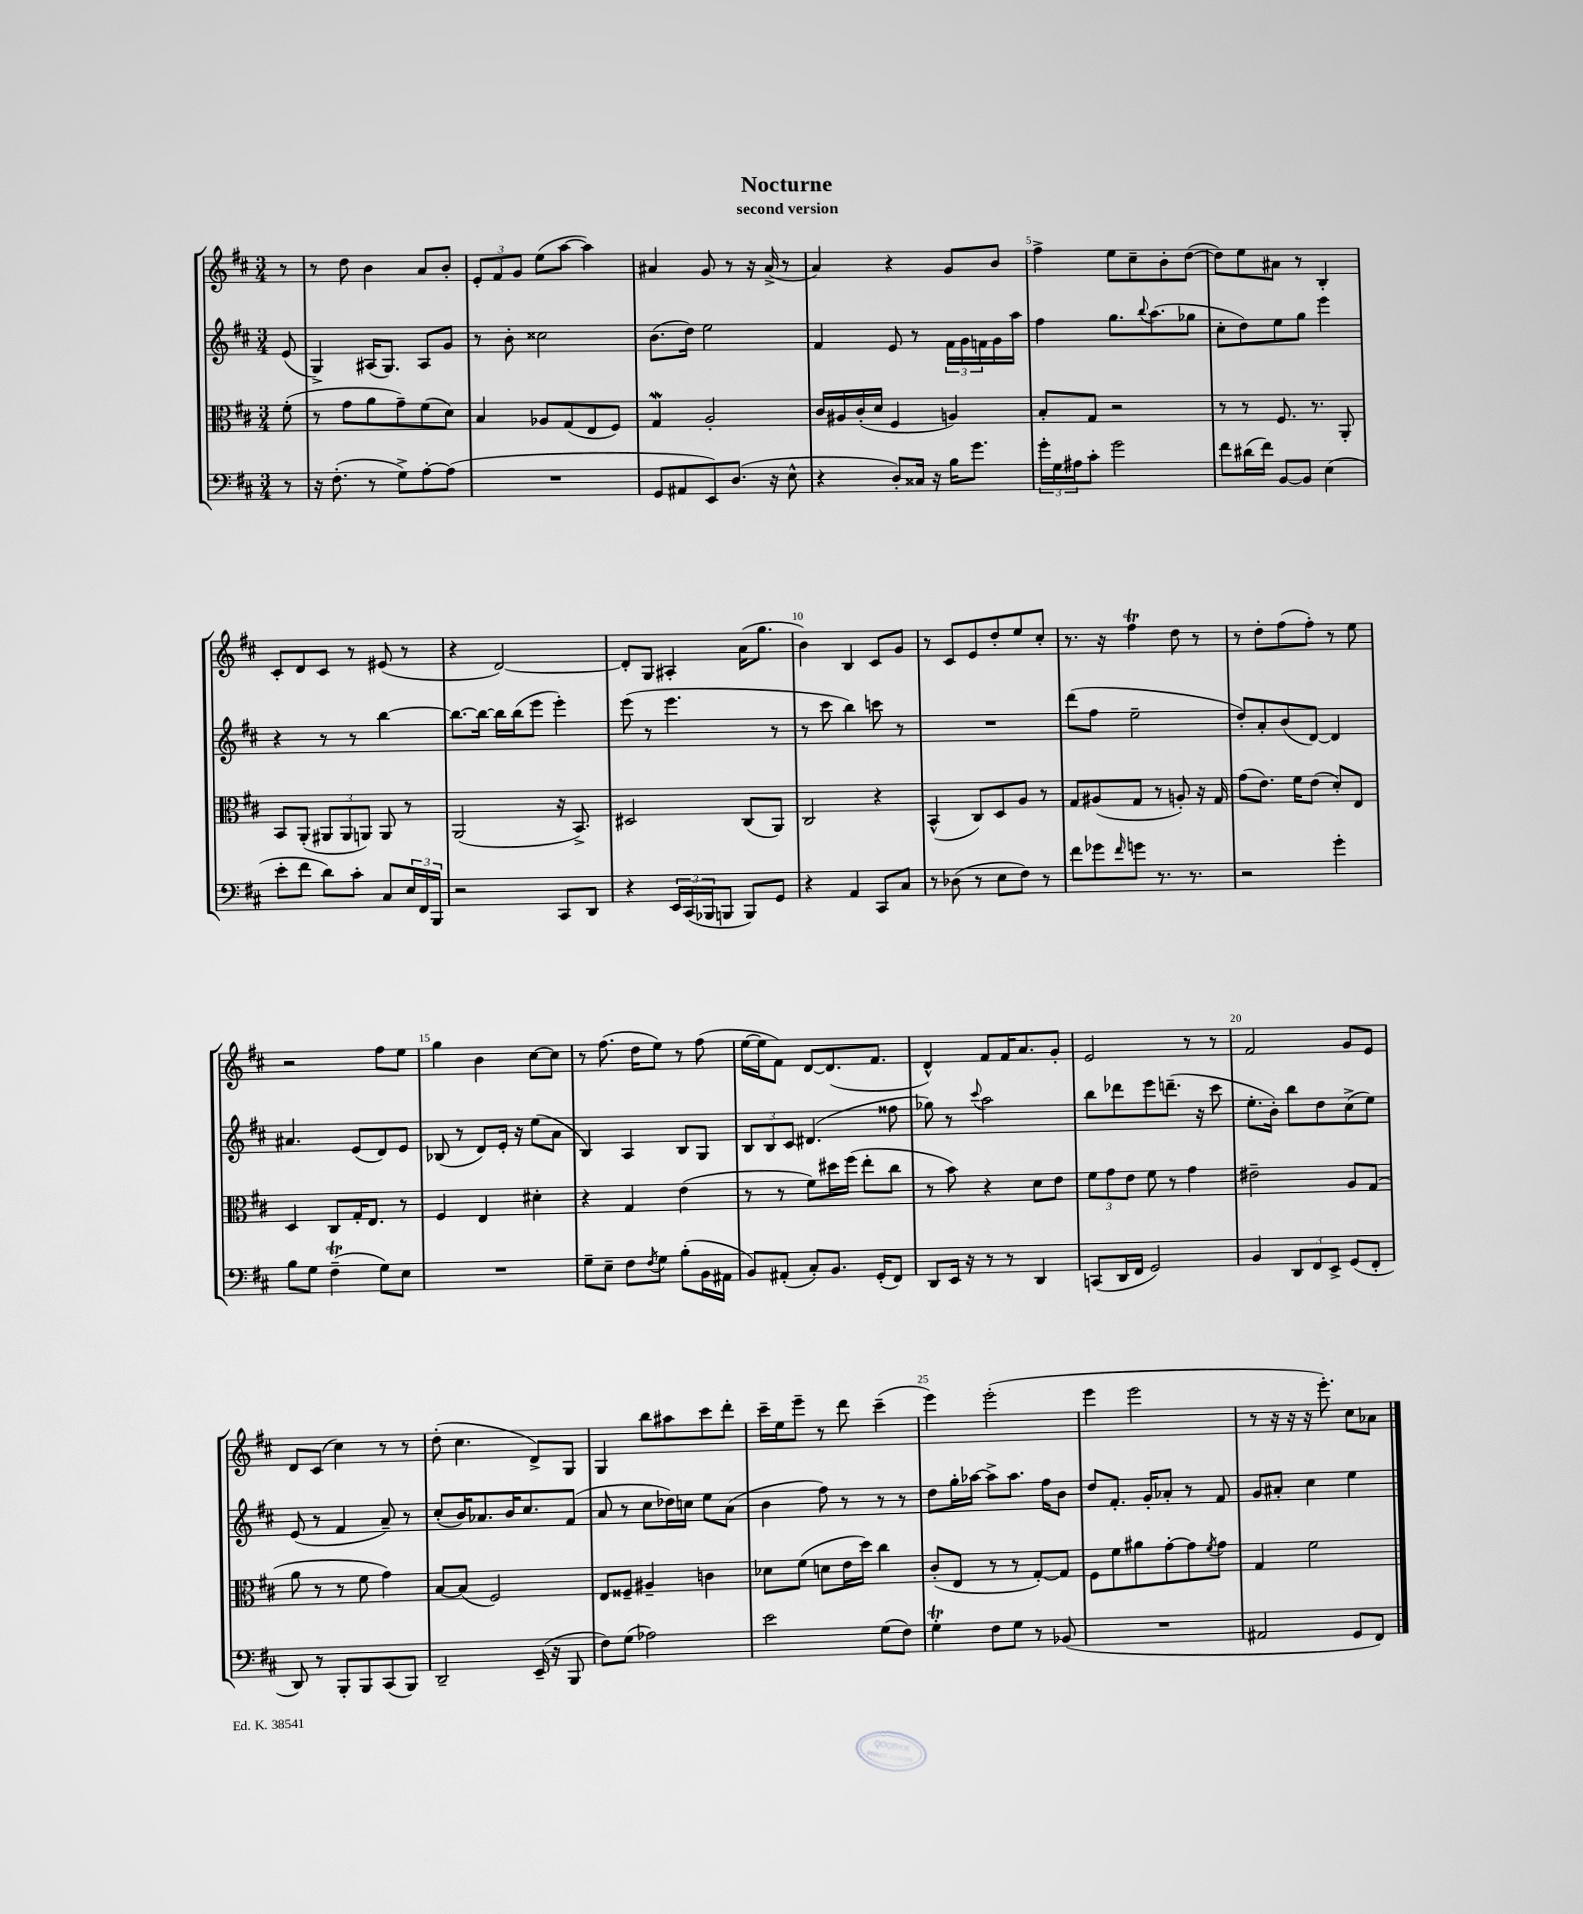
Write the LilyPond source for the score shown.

\header { title = "Nocturne" subtitle = "second version" }
<<
\new StaffGroup <<
\new Staff = "s0" {
    \clef treble \key d \major \numericTimeSignature \time 3/4 \partial 8
    r8 |
    r8 d''8 b'4 a'8 b'8-. |
    \tuplet 3/2 { e'8-. fis'8 g'8 } e''8( a''8~ a''4) |
    ais'4 g'8 r8 r16 ais'16->( r8 |
    a'4) r4 g'8 b'8 |
    fis''4-> e''8 cis''8-- b'8-. d''8~( |
    d''8) e''8 ais'8 r8 b4-. |
    cis'8-. d'8 cis'8 r8 eis'8( r8 |
    r4 d'2~) |
    d'8-. g8 ais4-. a'16( g''8. |
    b'4) b4 cis'8 g'8 |
    r8 cis'8 e'8 d''8-. e''8 cis''8-. |
    r8. r16 fis''4\trill d''8 r8 |
    r8 d''8-. fis''8( fis''8-.) r8 e''8 |
    r2 fis''8 e''8 |
    g''4 b'4 cis''8~ cis''8 |
    r8 fis''8.( d''16 e''8) r8 fis''8( |
    e''16~ e''16 fis'8) d'8~ d'8.( fis'8. |
    d'4-^) fis'8 fis'16 a'8. g'8-. |
    e'2 r8 r8 |
    fis'2 g'8 e'8 |
    d'8 cis'8( cis''4) r8 r8 |
    d''8-.( cis''4. d'8->) g8 |
    g4 b''8 ais''8 cis'''8 d'''8-. |
    cis'''16-- e''16 e'''8-- r8 d'''8 cis'''4--( |
    e'''4) e'''2-.( |
    e'''4 e'''2 |
    r8 r16 r16 r16 e'''8.-.) cis''8 aes'8 \bar "|." |
}
\new Staff = "s1" {
    \clef treble \key d \major \numericTimeSignature \time 3/4 \partial 8
    e'8( |
    g4->) ais16( g8.) ais8 g'8 |
    r8 b'8-. cisis''2 |
    b'8.( d''16) e''2 |
    fis'4 e'8 r8 \tuplet 3/2 { fis'16 g'16 f'16 } g'16 a''16 |
    fis''4 g''8. \appoggiatura { b''8 } a''8.( ges''8 |
    cis''8-. d''8) e''8 g''8 e'''4 |
    r4 r8 r8 b''4~ |
    b''8.~ b''16~ b''16 b''16( e'''8 e'''4-.) |
    e'''8( r8 e'''4. r8 |
    r8 cis'''8 b''4) c'''8 r8 |
    R2. |
    d'''8( fis''8 e''2-- |
    d''8-.) a'8-. b'8( d'8~) d'4 |
    ais'4. e'8( d'8) e'8 |
    bes8( r8 d'8) e'16-. r16 e''8( a'8 |
    b4) a4 b8 g8 |
    \tuplet 3/2 { b8 b8 cis'8 } dis'4.( fisis''8 |
    ges''8) r8 \appoggiatura { cis'''8 } a''2 |
    b''8 des'''8 e'''8 d'''8.--( r16 cis'''8 |
    e''8.-. b'16-.) b''8 d''8 cis''8->( e''8) |
    e'8( r8 fis'4 a'8--) r8 |
    cis''8-.( b'16) aes'8. b'16 cis''8. fis'8( |
    a'8 r8 cis''8 des''16) c''16 e''8 a'8( |
    b'4 fis''8) r8 r8 r8 |
    d''8 g''16-. aes''16~ aes''8-> aes''8. fis''16 b'8 |
    d''8 fis'8.-. g'16-. aes'8-. r8 fis'8 |
    g'8 ais'8-. cis''4 e''4 \bar "|." |
}
\new Staff = "s2" {
    \clef alto \key d \major \numericTimeSignature \time 3/4 \partial 8
    fis'8-.( |
    r8 g'8 a'8 g'8--) fis'8( d'8) |
    b4 aes8 g8( e8 fis8) |
    g4\mordent a2-. |
    cis'16 ais16 cis'16-.( d'16 fis4 a4) |
    b8-. g8 r2 |
    r8 r8 fis8. r8. a,8-. |
    b,8 a,8-.( \tuplet 3/2 { ais,8 ais,8 a,8) } a,8 r8 |
    a,2( r16 b,8.->) |
    dis2 cis8( a,8) |
    cis2 r4 |
    b,4-^( cis8) d8 a8 r8 |
    g8 ais8( g8 r8 a8-.) r16 g16 |
    g'8( e'8.) fis'16 e'8( d'8-.) e8 |
    d4 cis8 g16-. e8. r8 |
    fis4 e4 dis'4-. |
    r4 g4 e'4( |
    r8 r8 fis'8) dis''16 fis''16( e''8-. cis''8 |
    r8 b'8) r4 d'8 e'8 |
    \tuplet 3/2 { fis'8 g'8 e'8 } fis'8 r8 g'4 |
    eis'2-- a8 g8( |
    a'8 r8 r8 fis'8 g'4) |
    b8~ b8( fis2) |
    e8 fisis8-- ais4-- c'4 |
    des'8 fis'8( d'8 e'16 d''16) cis''4 |
    cis'8-.( e8 r8 r8 g8~-.) g8 |
    fis8 fis'8 ais'8 g'8~-. g'8 \acciaccatura { fis'8 } g'8 |
    g4 fis'2 \bar "|." |
}
\new Staff = "s3" {
    \clef bass \key d \major \numericTimeSignature \time 3/4 \partial 8
    r8 |
    r16 fis8.-.( r8 g8->) a8~-. a8( |
    R2. |
    g,8 ais,8 e,8) d8.( r16 e8-^ |
    r4 d8-.) cisis16 r16 b16 g'8. |
    \tuplet 3/2 { g'16-. g16 ais16 } cis'8-. g'2 |
    fis'8 dis'16( fis'16) b,8~ b,8 e4( |
    e'8-. fis'8 d'8) cis'8-. cis8 \tuplet 3/2 { e16 fis,16 b,,16 } |
    r2 cis,8 d,8 |
    r4 \tuplet 3/2 { e,16 cis,16( bes,,16 } b,,8 b,,8) g,8 |
    r4 a,4 cis,8 cis8 |
    r8 des8( r8 e8 fis8) r8 |
    fis'8 ges'8 \grace { fis'16 } g'8 r8. r8. |
    r2 g'4-. |
    b8 g8 fis4--\trill( g8) e8 |
    R2. |
    g8-- e8-- fis8 \acciaccatura { fis8 } g8 b8-.( b,16 ais,16 |
    b,8) ais,8-.( cis8-.) b,8. g,16-.( fis,8) |
    d,8 e,16 r16 r8 r8 d,4 |
    c,8( d,16 fis,16 g,2) |
    b,4 \tuplet 3/2 { d,8 fis,8 e,8-> } g,8( fis,8-. |
    d,8) r8 b,,8-. b,,8 cis,8( b,,8) |
    d,2-- e,16--( r16 b,,8 |
    fis8) g8( aes2) |
    e'2 g8( fis8) |
    g4-.\trill fis8 g8 r8 bes,8( |
    R2. |
    ais,2 g,8 fis,8) \bar "|." |
}
>>
>>
\layout { \context { \Score \override BarNumber.break-visibility = ##(#f #t #t) barNumberVisibility = #(every-nth-bar-number-visible 5) } }
